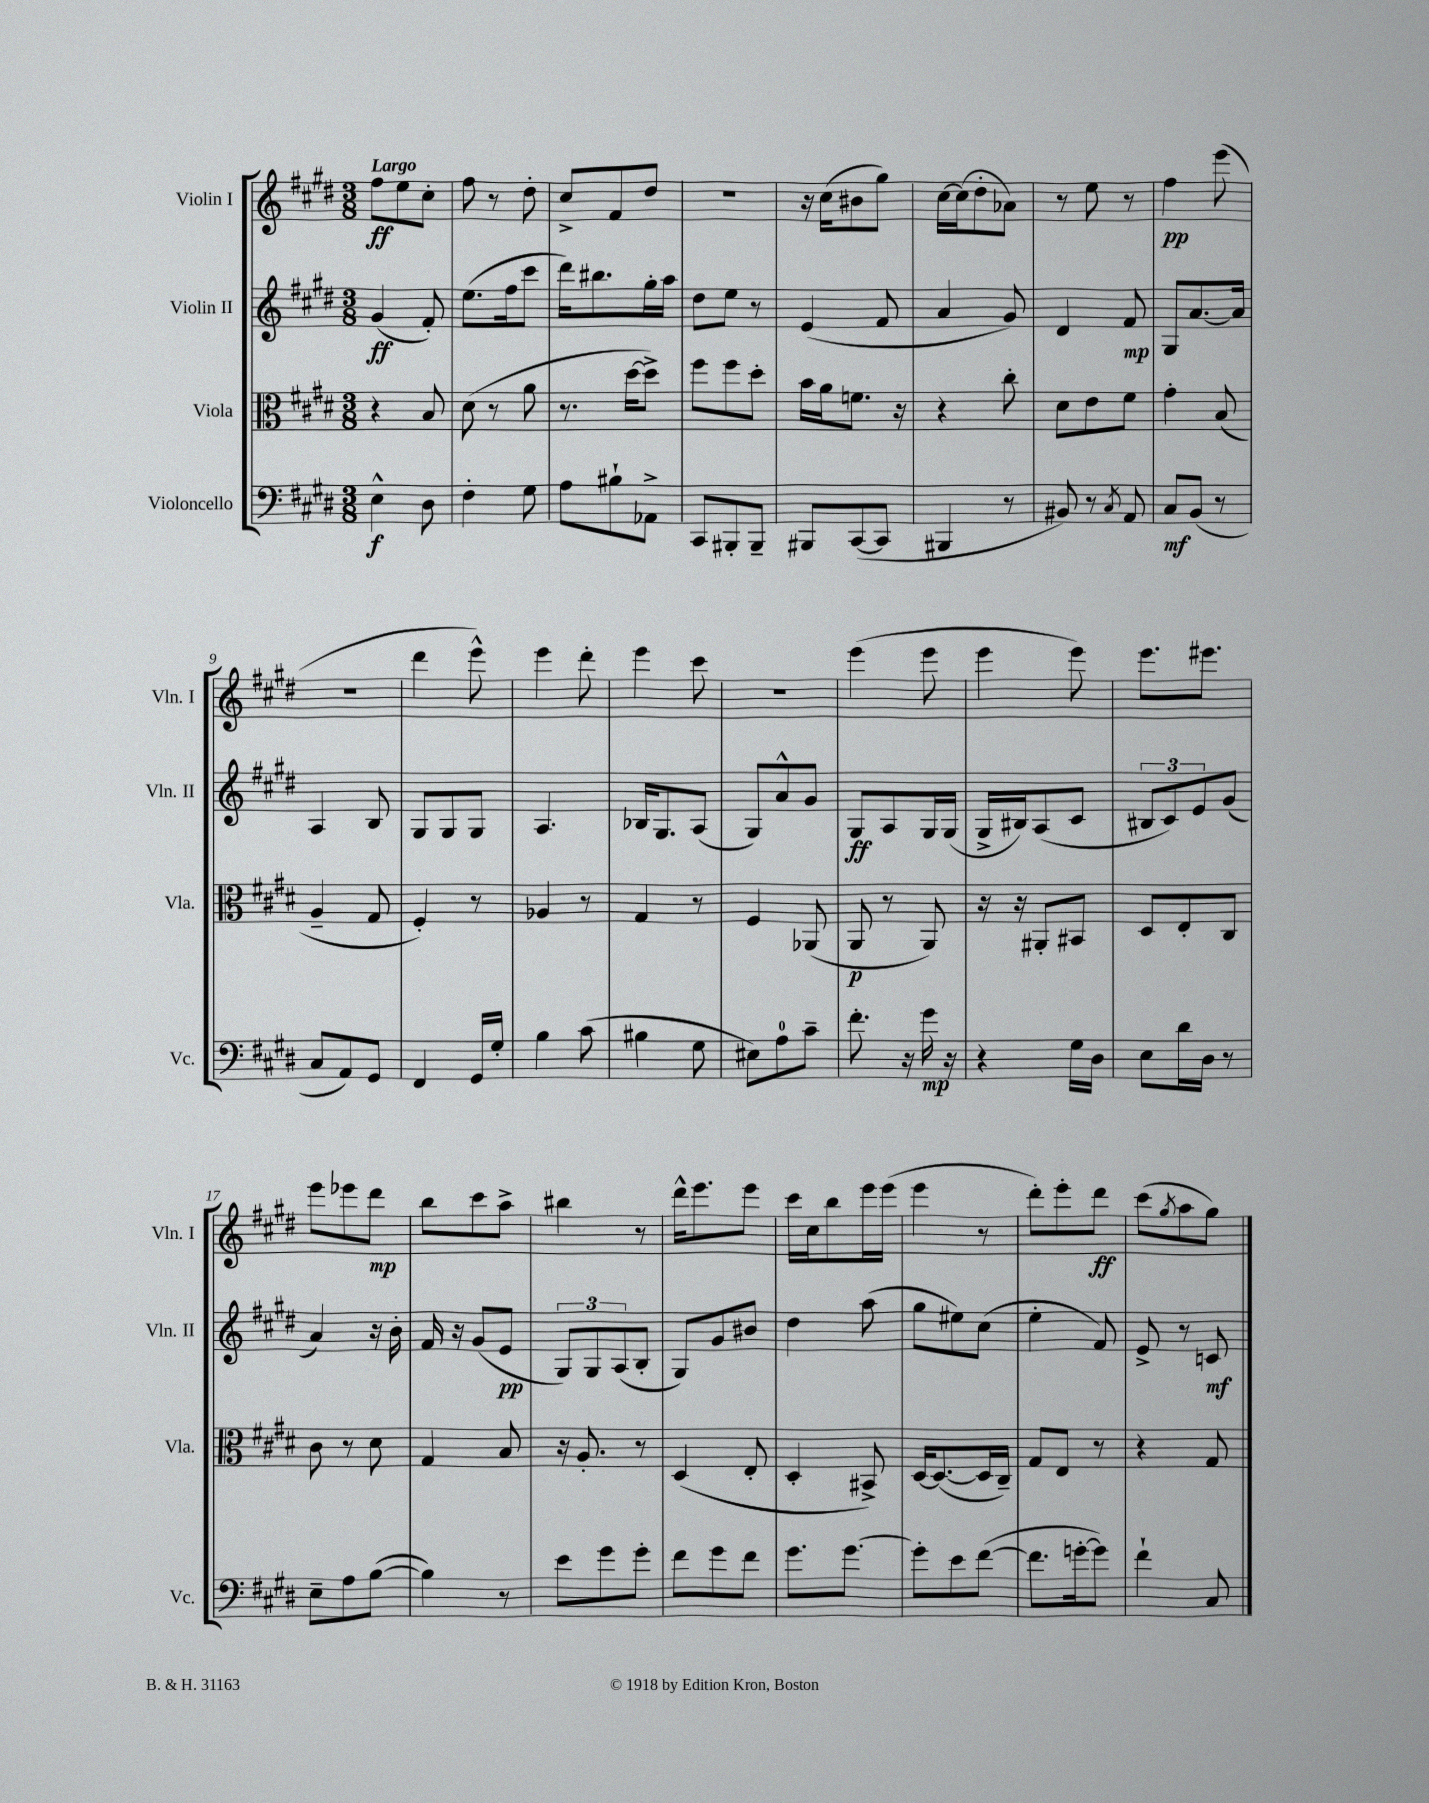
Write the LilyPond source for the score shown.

<<
\new StaffGroup <<
\new Staff = "s0" \with { instrumentName = "Violin I" shortInstrumentName = "Vln. I" } {
    \clef treble \key e \major \numericTimeSignature \time 3/8 \tempo "Largo"
    fis''8\ff e''8 cis''8-. |
    fis''8 r8 dis''8-. |
    cis''8-> fis'8 dis''8 |
    R4. |
    r16 cis''16( bis'8 gis''8) |
    cis''16~ cis''16( dis''8-. aes'8) |
    r8 e''8 r8 |
    fis''4\pp e'''8( |
    R4. |
    dis'''4 e'''8-^) |
    e'''4 dis'''8-. |
    e'''4 cis'''8 |
    R4. |
    e'''4( e'''8 |
    e'''4 e'''8) |
    e'''8. eis'''8. |
    e'''8 ees'''8 dis'''8\mp |
    b''8 cis'''8 a''8-> |
    bis''4 r8 |
    dis'''16-^ e'''8. e'''8 |
    cis'''16 cis''16 b''8 e'''16 e'''16( |
    e'''4 r8 |
    dis'''8-.) e'''8-. dis'''8\ff |
    cis'''8( \acciaccatura { gis''8 } a''8 gis''8) \bar "|." |
}
\new Staff = "s1" \with { instrumentName = "Violin II" shortInstrumentName = "Vln. II" } {
    \clef treble \key e \major \numericTimeSignature \time 3/8
    gis'4\ff( fis'8-.) |
    e''8.( fis''16 cis'''8 |
    dis'''16) bis''8. gis''16-. a''16 |
    dis''8 e''8 r8 |
    e'4( fis'8 |
    a'4 gis'8) |
    dis'4 fis'8\mp |
    gis8 a'8.~ a'16 |
    a4 b8 |
    gis8 gis8 gis8 |
    a4. |
    bes16 gis8. a8( |
    gis8) a'8-^ gis'8 |
    gis8\ff a8 gis16 gis16( |
    gis16-> bis16) a8( cis'8 |
    \tuplet 3/2 { bis8 cis'8) e'8 } gis'8( |
    a'4) r16 b'16-. |
    fis'16 r16 gis'8( e'8\pp |
    \tuplet 3/2 { gis8) gis8 a8( } b8-. |
    gis8) gis'8 bis'8 |
    dis''4 a''8( |
    gis''8 eis''8) cis''8( |
    e''4-. fis'8) |
    e'8-> r8 c'8\mf \bar "|." |
}
\new Staff = "s2" \with { instrumentName = "Viola" shortInstrumentName = "Vla." } {
    \clef alto \key e \major \numericTimeSignature \time 3/8
    r4 b8 |
    dis'8( r8 a'8 |
    r8. dis''16~ dis''8->) |
    fis''8 fis''8 dis''8-. |
    b'16 a'16 f'8. r16 |
    r4 cis''8-. |
    dis'8 e'8 fis'8 |
    gis'4-. b8( |
    a4-- gis8 |
    fis4-.) r8 |
    aes4 r8 |
    gis4 r8 |
    fis4 aes,8( |
    a,8\p r8 a,8) |
    r16 r16 ais,8-. bis,8 |
    dis8 e8-. cis8 |
    cis'8 r8 dis'8 |
    gis4 b8 |
    r16 a8.-. r8 |
    dis4( e8-. |
    dis4-. bis,8->) |
    dis16~ dis8.~( dis16 cis16--) |
    gis8 e8 r8 |
    r4 gis8 \bar "|." |
}
\new Staff = "s3" \with { instrumentName = "Violoncello" shortInstrumentName = "Vc." } {
    \clef bass \key e \major \numericTimeSignature \time 3/8
    e4-^\f dis8 |
    fis4-. gis8 |
    a8 bis8-! aes,8-> |
    cis,8 bis,,8-. bis,,8-- |
    bis,,8 cis,8~( cis,8 |
    bis,,4 r8 |
    bis,8) r8 \acciaccatura { cis8 } a,8 |
    cis8\mf b,8( r8 |
    cis8 a,8) gis,8 |
    fis,4 gis,16 gis16-. |
    b4 cis'8( |
    bis4 gis8 |
    eis8) a8-0 cis'8-- |
    fis'8.-. r16 gis'16\mp r16 |
    r4 gis16 dis16 |
    e8 dis'16 dis16 r8 |
    e8-- a8 b8~( |
    b4) r8 |
    e'8 gis'8 gis'8-. |
    fis'8 gis'8 fis'8 |
    gis'8. gis'8.~ |
    gis'8-. e'8 fis'8~( |
    fis'8. g'16~-. g'8) |
    fis'4-! cis8 \bar "|." |
}
>>
>>
